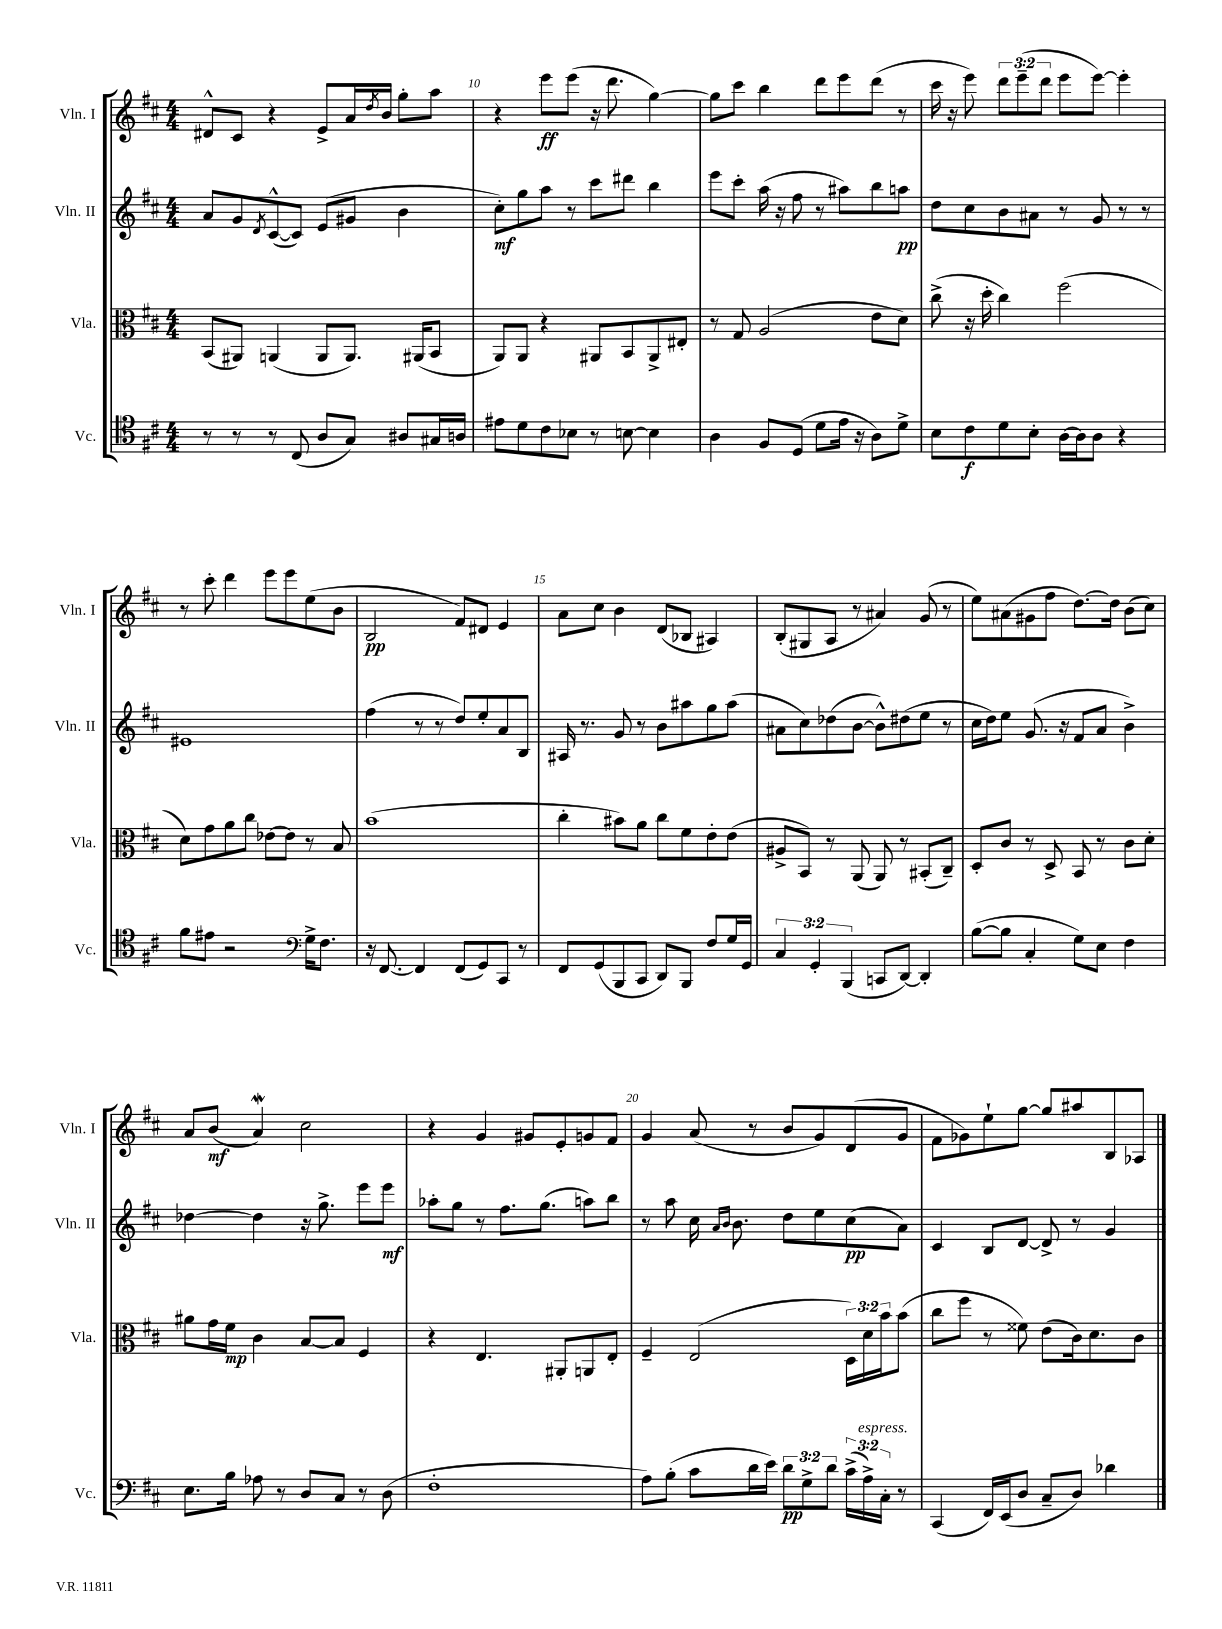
<<
\new StaffGroup <<
\new Staff = "s0" \with { instrumentName = "Vln. I" shortInstrumentName = "Vln. I" } {
    \clef treble \key d \major \numericTimeSignature \time 4/4 \override Staff.TupletNumber.text = #tuplet-number::calc-fraction-text
    dis'8-^ cis'8 r4 e'8-> a'16 \acciaccatura { d''8 } b'16 g''8-. a''8 |
    r4 e'''8\ff e'''8( r16 d'''8. g''4~) |
    g''8 cis'''8 b''4 d'''8 e'''8 d'''8( r8 |
    cis'''16 r16 e'''8) \tuplet 3/2 { d'''8 e'''8--( d'''8 } e'''8 e'''8~) e'''4-. |
    r8 cis'''8-. d'''4 e'''8 e'''8 e''8( b'8 |
    b2\pp fis'8) dis'8 e'4 |
    a'8 cis''8 b'4 d'8( bes8 ais4) |
    b8-.( gis8 a8 r8 ais'4) g'8( r8 |
    e''8) ais'8( gis'8 fis''8 d''8.~) d''16 b'8( cis''8) |
    a'8 b'8\mf( a'4\mordent) cis''2 |
    r4 g'4 gis'8 e'8-. g'8 fis'8 |
    g'4 a'8( r8 b'8 g'8) d'8( g'8 |
    fis'8 ges'8) e''8-! g''8~ g''8 ais''8 b8 aes8 \bar "|." |
}
\new Staff = "s1" \with { instrumentName = "Vln. II" shortInstrumentName = "Vln. II" } {
    \clef treble \key d \major \numericTimeSignature \time 4/4
    a'8 g'8 \acciaccatura { d'8 } cis'8~-^( cis'8) e'8( gis'8 b'4 |
    cis''8-.\mf) g''8 a''8 r8 cis'''8 dis'''8 b''4 |
    e'''8 cis'''8-. a''16( r16 fis''8 r8 ais''8) b''8 a''8\pp |
    d''8 cis''8 b'8 ais'8 r8 g'8 r8 r8 |
    eis'1 |
    fis''4( r8 r8 d''8) e''8-. a'8 b8 |
    ais16 r8. g'8 r8 b'8 ais''8 g''8 ais''8( |
    ais'8 cis''8) des''8( b'8~ b'8-^) dis''8( e''8 r8 |
    cis''16 d''16) e''8 g'8.( r16 fis'8 a'8 b'4->) |
    des''4~ des''4 r16 g''8.-> e'''8 e'''8\mf |
    aes''8-. g''8 r8 fis''8. g''8.( a''8) b''8 |
    r8 a''8 cis''16 \grace { a'16 b'16 } b'8. d''8 e''8 cis''8\pp( a'8) |
    cis'4 b8 d'8~ d'8-> r8 g'4 \bar "|." |
}
\new Staff = "s2" \with { instrumentName = "Vla." shortInstrumentName = "Vla." } {
    \clef alto \key d \major \numericTimeSignature \time 4/4 \override Staff.TupletNumber.text = #tuplet-number::calc-fraction-text
    b,8( ais,8) a,4( a,8 a,8.) ais,16( b,8 |
    a,8) a,8 r4 ais,8 b,8 ais,8-> eis8-. |
    r8 g8 a2( e'8 d'8) |
    cis''8->( r16 d''16-. cis''4) fis''2( |
    d'8) g'8 a'8 cis''8 ees'8~ ees'8 r8 b8 |
    b'1( |
    cis''4-. bis'8) a'8 cis''8 fis'8 e'8-. e'8( |
    ais8-> b,8) r8 a,8( a,8) r8 bis,8-.( cis8--) |
    d8-. cis'8 r8 d8-> b,8 r8 cis'8 d'8-. |
    ais'8 g'16 fis'16\mp cis'4 b8~ b8 fis4 |
    r4 e4. ais,8-. a,8 e8-. |
    fis4-- e2( \tuplet 3/2 { d16) d'16 b'16 } b'8( |
    cis''8 fis''8 r8 fisis'8) e'8( cis'16) d'8. cis'8 \bar "|." |
}
\new Staff = "s3" \with { instrumentName = "Vc." shortInstrumentName = "Vc." } {
    \clef tenor \key d \major \numericTimeSignature \time 4/4 \override Staff.TupletNumber.text = #tuplet-number::calc-fraction-text
    r8 r8 r8 cis8( a8 g8) ais8 gis16 a16 |
    eis'8 d'8 cis'8 bes8 r8 b8~ b4 |
    a4 fis8 d8( d'8 e'16 r16 a8) d'8-> |
    b8 cis'8\f d'8 b8-. a16~ a16 a8 r4 |
    fis'8 eis'8 r2 \clef bass g16-> fis8. |
    r16 fis,8.~ fis,4 fis,8( g,8) cis,8 r8 |
    fis,8 g,8( b,,8 cis,8 d,8) b,,8 fis8 g16 g,16 |
    \tuplet 3/2 { cis4 g,4-. b,,4( } c,8 d,8~) d,4-. |
    b8~( b8 cis4-. g8) e8 fis4 |
    e8. b16 aes8 r8 d8 cis8 r8 d8( |
    fis1-. |
    a8) b8-.( cis'8 d'16 e'16) \tuplet 3/2 { d'8\pp g8-> d'8 } \tuplet 3/2 { cis'16->( a16->^\markup { \italic "espress." }) cis16-. } r8 |
    cis,4( fis,16) e,16( d8 cis8-- d8) des'4 \bar "|." |
}
>>
>>
\layout { \context { \Score currentBarNumber = #9 \override BarNumber.break-visibility = ##(#f #t #t) barNumberVisibility = #(every-nth-bar-number-visible 5) } }
